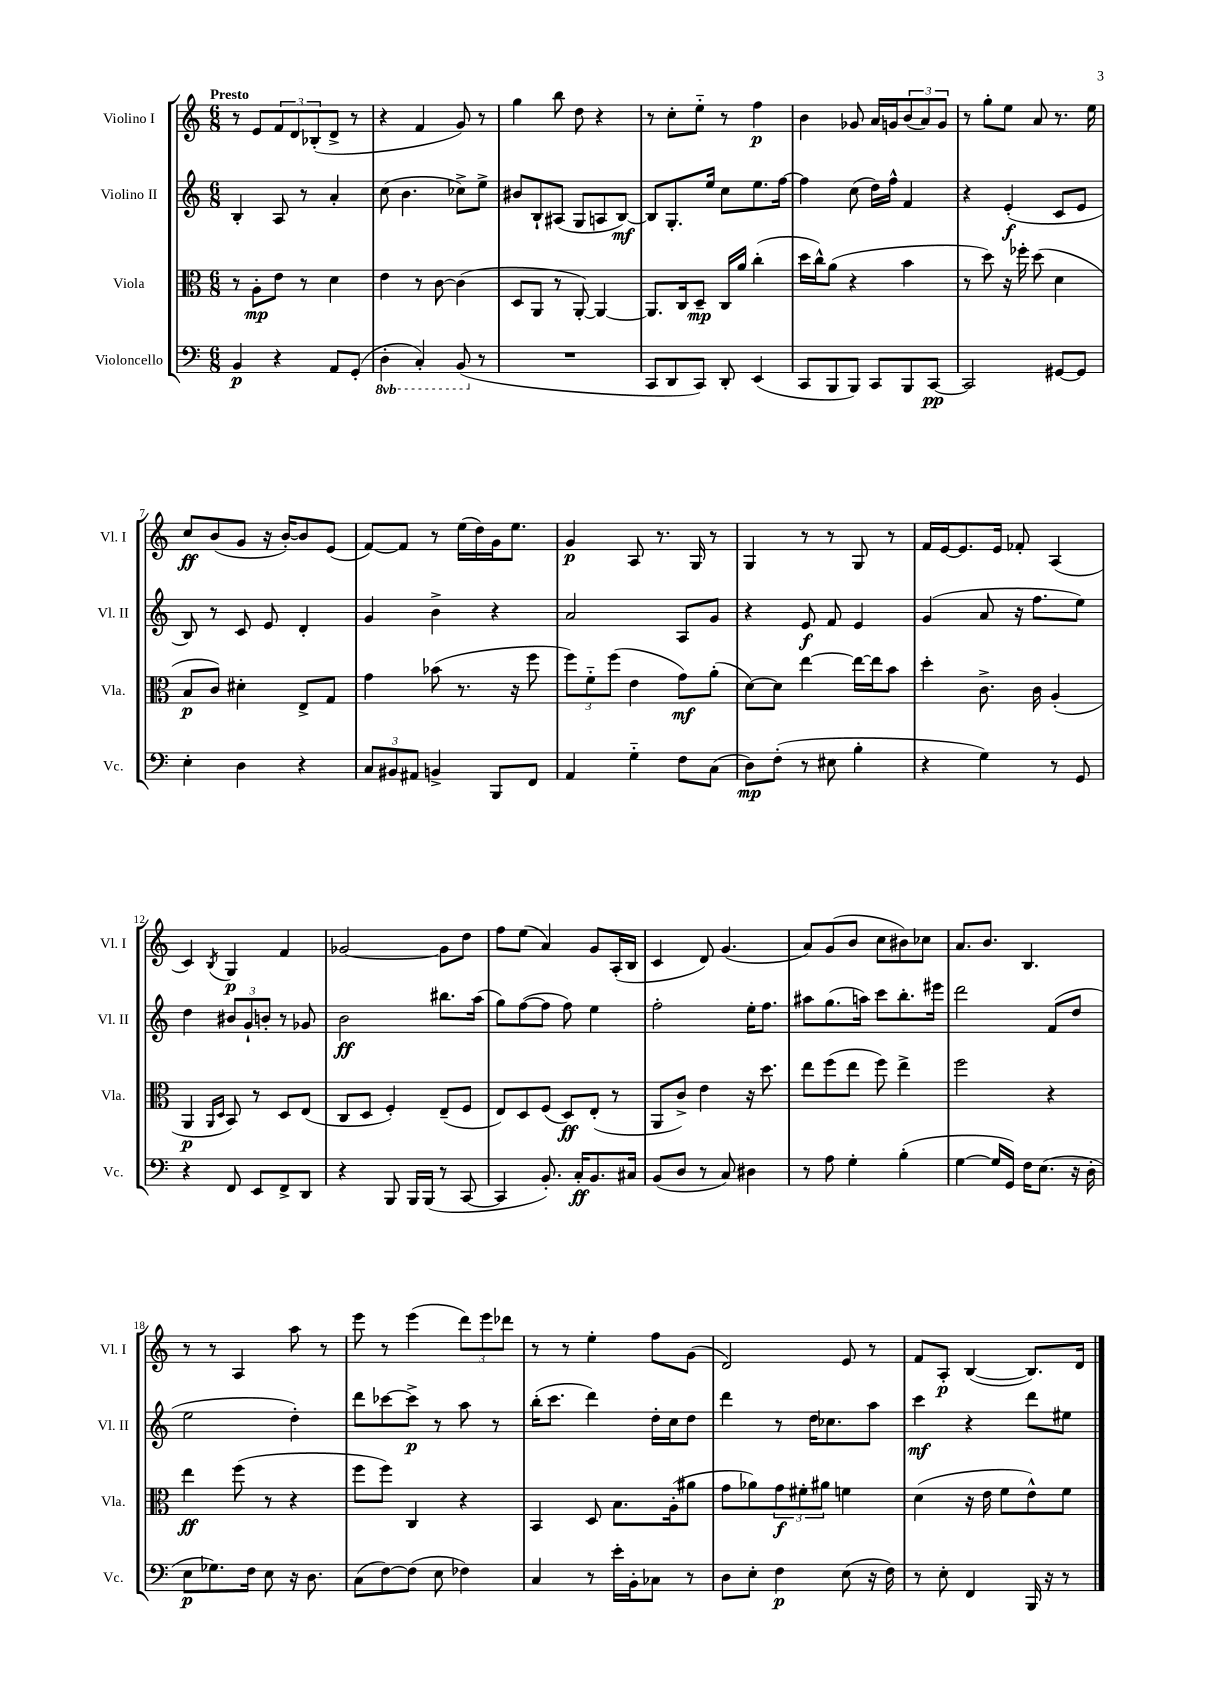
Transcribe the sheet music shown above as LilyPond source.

<<
\new StaffGroup <<
\new Staff = "s0" \with { instrumentName = "Violino I" shortInstrumentName = "Vl. I" } {
    \clef treble \key c \major \numericTimeSignature \time 6/8 \tempo "Presto"
    r8 e'8 \tuplet 3/2 { f'8 d'8 bes8-.( } d'8-> r8 |
    r4 f'4 g'8) r8 |
    g''4 b''8 d''8 r4 |
    r8 c''8-. e''8-_ r8 f''4\p |
    b'4 ges'8 a'16 g'16 \tuplet 3/2 { b'8( a'8) g'8 } |
    r8 g''8-. e''8 a'8 r8. e''16 |
    c''8\ff b'8( g'8 r16 b'16~-.) b'8 e'8( |
    f'8~) f'8 r8 e''16( d''16) g'16 e''8. |
    g'4\p a8 r8. g16 r8 |
    g4 r8 r8 g8 r8 |
    f'16 e'16~ e'8. e'16 fes'8-. a4( |
    c'4) \acciaccatura { b8 } g4\p f'4 |
    ges'2~ ges'8 d''8 |
    f''8 e''8( a'4) g'8 a16-.( b16 |
    c'4 d'8) g'4.( |
    a'8) g'8( b'8 c''8 bis'8) ces''8 |
    a'8. b'8. b4. |
    r8 r8 a4 a''8 r8 |
    e'''8 r8 e'''4( \tuplet 3/2 { d'''8) e'''8 des'''8 } |
    r8 r8 e''4-. f''8 g'8( |
    d'2) e'8 r8 |
    f'8 a8-.\p b4~( b8.) d'16 \bar "|." |
}
\new Staff = "s1" \with { instrumentName = "Violino II" shortInstrumentName = "Vl. II" } {
    \clef treble \key c \major \numericTimeSignature \time 6/8
    b4-. a8 r8 a'4-. |
    c''8( b'4. ces''8->) e''8-> |
    bis'8 b8-! ais8( g8 a8 b8~\mf) |
    b8 g8.-. e''16 c''8 e''8. f''16~ |
    f''4 c''8( d''16) f''16-^ f'4 |
    r4 e'4-.\f( c'8 e'8 |
    b8) r8 c'8 e'8 d'4-. |
    g'4 b'4-> r4 |
    a'2 a8 g'8 |
    r4 e'8\f f'8 e'4 |
    g'4( a'8 r16 f''8. e''8) |
    d''4 \tuplet 3/2 { bis'8 g'8-! b'8-. } r8 ges'8 |
    b'2\ff bis''8. a''16( |
    g''8) f''8~( f''8 f''8) e''4 |
    f''2-. e''16-. f''8. |
    ais''8 g''8.( a''16) c'''8 b''8.-. eis'''16 |
    d'''2 f'8( d''8 |
    e''2 d''4-.) |
    d'''8 ces'''8~ ces'''8->\p r8 a''8 r8 |
    b''16-.( c'''8. d'''4) d''16-. c''16 d''8 |
    d'''4 r8 d''16 ces''8. a''8 |
    c'''4\mf r4 d'''8 eis''8 \bar "|." |
}
\new Staff = "s2" \with { instrumentName = "Viola" shortInstrumentName = "Vla." } {
    \clef alto \key c \major \numericTimeSignature \time 6/8
    r8 a8-.\mp e'8 r8 d'4 |
    e'4 r8 c'8~ c'4( |
    d8 a,8 r8 a,8~-.) a,4~ |
    a,8. c16 d8--\mp c16 a'16 c''4-.( |
    d''16 c''16-^) a'8( r4 b'4 |
    r8 d''8) r16 fes''16-. d''8( d'4 |
    b8\p c'8) dis'4-. e8-> g8 |
    g'4 bes'8( r8. r16 f''8 |
    \tuplet 3/2 { f''8) f'8-_ f''8( } e'4 g'8\mf) a'8-.( |
    d'8~) d'8 e''4~ e''16~ e''16 b'8 |
    d''4-. c'8.-> c'16 a4-.( |
    a,4\p \grace { a,16 d16 } b,8) r8 d8 e8( |
    c8 d8 f4-.) e8--( f8 |
    e8) d8 f8( d8\ff) e8-.( r8 |
    a,8 c'8->) e'4 r16 d''8. |
    e''8 f''8( e''8 f''8) e''4-> |
    f''2 r4 |
    e''4\ff f''8( r8 r4 |
    f''8 f''8) c4 r4 |
    b,4 d8 b8. a16-.( ais'8 |
    g'8 aes'8) \tuplet 3/2 { g'8\f fis'8-. ais'8 } f'4 |
    d'4( r16 e'16 f'8 e'8-^) f'8 \bar "|." |
}
\new Staff = "s3" \with { instrumentName = "Violoncello" shortInstrumentName = "Vc." } {
    \clef bass \key c \major \numericTimeSignature \time 6/8 \set Staff.ottavationMarkups = #ottavation-simple-ordinals
    b,4\p r4 a,8 g,8-.( |
    \ottava #-1 d,4-. c,4-.) b,,8( \ottava #0 r8 |
    R2. |
    c,8 d,8 c,8) d,8-. e,4( |
    c,8 b,,8 b,,8) c,8 b,,8 c,8~\pp |
    c,2 gis,8~ gis,8 |
    e4-. d4 r4 |
    \tuplet 3/2 { c8 bis,8 ais,8 } b,4-> b,,8 f,8 |
    a,4 g4-_ f8 c8( |
    d8\mp) f8-.( r8 eis8 b4-. |
    r4 g4) r8 g,8 |
    r4 f,8 e,8 f,8-> d,8 |
    r4 b,,8 b,,16 b,,16( r8 c,8~ |
    c,4 b,8.-.) c16-.\ff b,8. cis16 |
    b,8( d8 r8 c8) dis4 |
    r8 a8 g4-. b4-.( |
    g4~ g16 g,16) f16 e8.( r16 d16-. |
    e8\p ges8.) f16 e8 r16 d8. |
    c8( f8~) f8( e8 fes4) |
    c4 r8 e'16-. b,16-. ces8 r8 |
    d8 e8-. f4\p e8( r16 f16) |
    r8 e8-. f,4 b,,16 r16 r8 \bar "|." |
}
>>
>>
